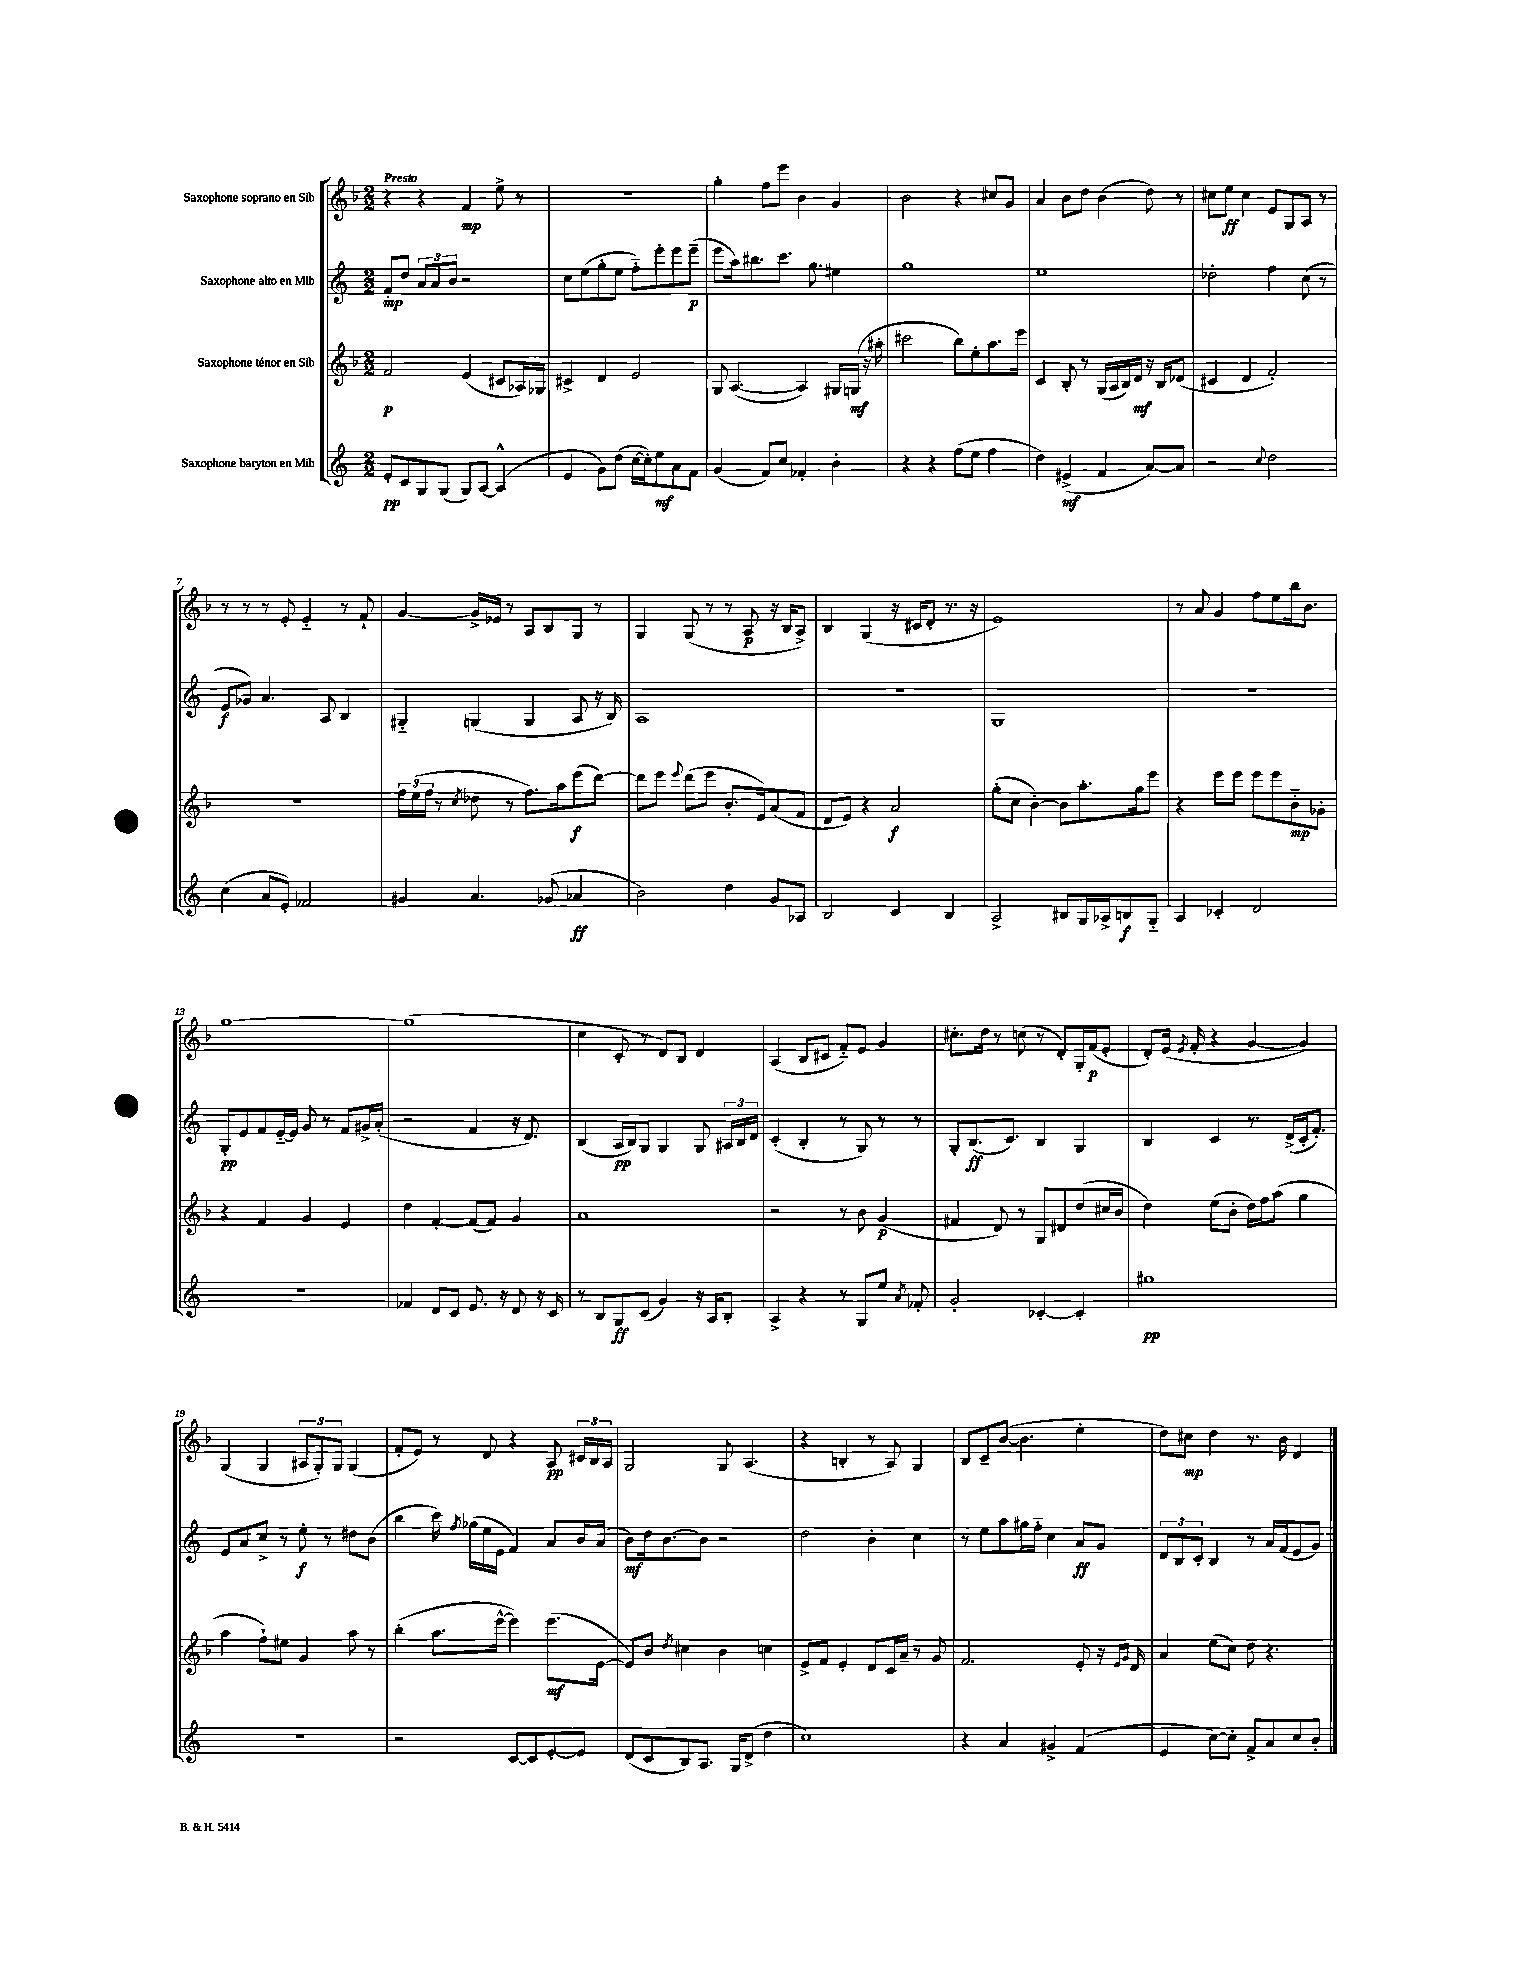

**kern	**kern	**kern	**kern
*staff4	*staff3	*staff2	*staff1
*clefG2	*clefG2	*clefG2	*clefG2
*k[]	*k[b-]	*k[]	*k[b-]
*M2/2	*M2/2	*M2/2	*M2/2
8e'/L	2f/	8f'/L	4r
8c/	.	8dd/J	.
8G/	.	12a/L	4r
.	.	12a/	.
(8G/J	.	.	.
.	.	12b/J	.
8G/L)	(4e/	2r	4f/
[8A/J	.	.	.
(4A^^/]	8c#/L	.	8ee^\
.	16A-/L)	.	8r
.	16G-/JJ	.	.
=	=	=	=
4e/	4c#^/	8cc\L	1r
.	.	(8ee\	.
8g\L)	4d/	8gg'\	.
(8dd\J	.	8ee\J	.
[16cc\LL	2e/	8ff'~\L)	.
16cc'\]J)	.	.	.
8ee\	.	8eee'\	.
8a\	.	8eee\	.
8f\J	.	(8eee~\J	.
=	=	=	=
(4g/	8G/	8eee\L	4gg'\
.	([4.A/	16aa\k)	.
.	.	8.bb#\	.
8f/L)	.	.	8ff\L
8cc/J	.	8.ccc\J	8eee\J
4f-'/	4A/])	.	4b-\
.	.	8.gg\	.
4b'\	16G#/LL	4ee#\	4g/
.	(16G/JJ	.	.
.	16r	.	.
.	16aa#'\	.	.
=	=	=	=
4r	2ccc#\	1gg	2b-\
4r	.	.	.
(8ff\L	8bb-\L)	.	4r
8ee\J	8ee'\	.	.
4ff\	8.aa\	.	8cc#/L
.	.	.	8g/J
.	16eee\Jk	.	.
=	=	=	=
4dd\)	4c/	1ee	4a/
(4e#^/	8B-'/	.	8b-\L
.	8r	.	8dd\J
4f/	(16G/LL	.	(4b-\
.	16A/	.	.
.	16B-/)	.	.
.	16d/JJ	.	.
[8a/L)	16r	.	8dd\)
.	16B-/LK	.	.
8a/]J	(8d-/J	.	8r
=	=	=	=
2r	4c#/	2dd-'\	8cc#\L
.	.	.	8ee\J
.	4d/	.	4cc#\
8qqcc/	.	.	.
2dd\	2f'/)	4ff\	8e/L
.	.	.	8G/
.	.	(8cc\	8A/J
.	.	8r	8r
=	=	=	=
(4cc\	1r	8e/L	8r
.	.	8g-/J)	8r
8a/L	.	4.a/	8r
8e'/J)	.	.	8e'/
2f-/	.	.	4e'~/
.	.	8A/	.
.	.	4B/	8r
.	.	.	8f`/
=	=	=	=
4g#/	24ff\LL	4G#'~/	[4g/
.	(24ee\	.	.
.	24ff\JJ	.	.
.	8r	.	.
.	8qcc/	.	.
4.a/	8dd-\	(4G/	16g^/]LL
.	.	.	16e-/JJ
.	8r	.	8r
.	8.ff\L)	4G/	8A/L
(8g-/	.	.	8B-/
.	16aa\k	.	.
4a-/	(8eee\	8A/	8G/J
.	[8ddd\J)	16r	8r
.	.	16B/)	.
=	=	=	=
2b\)	8ddd\]L	1A	4G/
.	8eee\J	.	.
.	8qqeee/	.	.
.	(8ddd\L	.	(8G/
.	8eee\J	.	8r
4dd\	8.b-'/L	.	8r
.	.	.	8A/
.	16e/k)	.	.
8g/L	(8a/	.	16r
.	.	.	16B-/LK
8A-/J	8f/J	.	8A^/J)
=	=	=	=
2B/	8d/L	1r	4B-/
.	8e/J)	.	.
.	4r	.	(4G/
4c/	2a/	.	16r
.	.	.	16c#/LK
.	.	.	8d'/J
4B/	.	.	8.r
.	.	.	16r
=	=	=	=
2A^/	(8gg'\L	1G	1e)
.	8cc\J	.	.
.	[4b-'\)	.	.
8B#/L	8b-\]L	.	.
16G/L	8.aa'\	.	.
16A-^/J	.	.	.
8B/	.	.	.
.	16gg\k	.	.
8G'~/J	8eee\J	.	.
=	=	=	=
4A/	4r	1r	8r
.	.	.	8a/
4c-'/	8eee\L	.	4g/
.	8eee\J	.	.
2d/	8eee\L	.	8ff\L
.	8eee\	.	8ee\
.	8b-'~\	.	16bb-\k
.	.	.	8.b-\J
.	8g-'\J	.	.
=	=	=	=
1r	4r	8G'/L	[1gg
.	.	8e/	.
.	4f/	8f/	.
.	.	[16e'~/L	.
.	.	16e/]JJ	.
.	4g/	8g/	.
.	.	8r	.
.	4e/	8f/L	.
.	.	16g#^/L	.
.	.	(16a'/JJ	.
=	=	=	=
4f-/	4dd\	2r	(1gg]
8d/L	[4f'/	.	.
8c/J	.	.	.
8.e/	(8f/]L	4f/	.
.	8f/J)	.	.
16r	.	.	.
8d/	4g/	16r	.
.	.	8.d/)	.
16r	.	.	.
16c/	.	.	.
=	=	=	=
8r	1a	(4B/	4cc\
8B/L	.	.	.
8G/	.	16A/LL	8c'/
.	.	16B/J)	.
(8c/J	.	8G/J	8r
4g/)	.	4G/	8d/L)
.	.	.	8B-/J
16r	.	8G/	4d/
16A/LK	.	.	.
8B'/J	.	24A#/LL	.
.	.	24B/	.
.	.	24d/JJ	.
=	=	=	=
4A^/	2r	(4c'/	(4A/
4r	.	4B'/	8B-/L
.	.	.	8c#/J
8r	8r	8r	8f'~/L)
8G/L	8b-\	8G/)	8e/J
8ee/J	(4g/	8r	4g/
8qa/	.	.	.
8f-'/	.	8r	.
=	=	=	=
2g'/	4f#/	8G'/L	8.cc#'\L
.	.	(8.B/	.
.	.	.	16dd\Jk
.	8d/)	.	8r
.	.	8.c/J)	.
.	8r	.	(8cc\
[4c-'/	8G/L	4B/	8r
.	8d#/	.	8d'/L)
4c-'/]	(8dd/	4G/	16G'/L
.	.	.	(16f/J
.	16cc#/L	.	8e'/J
.	16b-/JJ	.	.
=	=	=	=
1gg#	4dd\)	4B/	8d'/L)
.	.	.	(16e/Jk
.	.	.	8qe/
.	.	.	16f'/
.	(8ee\L	4c/	4r
.	8b-'\J	.	.
.	16dd\LL)	8.r	[4g/
.	16ff\J	.	.
.	(8aa\J	.	.
.	.	(16d^/LL	.
.	4gg\	16c'/J	4g/])
.	.	8.f'/J)	.
=	=	=	=
1r	4aa\	8e/L	(4G/
.	.	8a/	.
.	8ff`\L)	8cc^/J	4G/
.	8ee#\J	8r	.
.	4g/	8ee'\	12A#/L
.	.	.	12G'/)
.	.	8r	.
.	.	.	12G/J
.	8aa\	8dd#\L	(4G/
.	8r	(8b\J	.
=	=	=	=
2r	(4bb-'\	4bb\	8f'/L
.	.	.	8e/J)
.	8.aa\L	16ccc\)	8r
.	.	8qff/	.
.	.	(16gg-\LL	.
.	.	16ee\	8d/
.	[16eee^^\Jk	16e\JJ	.
[8c/L	4eee\])	4f/)	4r
8c/]	.	.	.
[8e'/	(8.eee\L	8a/L	8A/
8e/]J	.	16b/L	24c#/LL
.	.	.	24B-/
.	[16e\Jk	(16a/JJ	.
.	.	.	24A/JJ
=	=	=	=
(8d/L	8e/]L)	8b\L)	2G/
8c/	8b-/J	16dd\k	.
.	.	[8.b\	.
.	8qdd/	.	.
8B/)	4cc#\	.	.
8.A/J	.	8b\]J	.
.	4b-\	2r	8G/
16G/LK	.	.	.
(8d^/J	.	.	(4.A/
4dd\	4cc\	.	.
=	=	=	=
1cc)	8e^/L	2dd\	4r
.	8f/J	.	.
.	4e'/	.	4B'/
.	8d/L	4b'\	8r
.	16c/L	.	8A/)
.	16a~/JJ	.	.
.	8r	4cc\	4G/
.	8g/	.	.
=	=	=	=
4r	2.f/	8r	8B-/L
.	.	8ee\L	8c~/
4a/	.	8aa\	([8b-/J
.	.	16gg#\L	4.b-\]
.	.	16ff'~\JJ	.
4g#^/	.	4cc\	.
(4f/	8e'/	8a/L	4ee'\
.	16r	8g/J	.
.	16qqe/LL	.	.
.	16qqg/JJ	.	.
.	16d/	.	.
=	=	=	=
4e/	4a/	12d/L	8dd\L)
.	.	12B/	.
.	.	.	8cc#\J
.	.	12c'/J	.
[8cc\L)	(8ee\L	4B/	4dd\
8cc'\]J	8cc\J)	.	.
8f^/L	8dd\	8r	8.r
8a/	4.r	16a/LL	.
.	.	(16f/J	16b-\
8cc/	.	8e/	4d/
8b'/J	.	8g/J)	.
==	==	==	==
*-	*-	*-	*-
